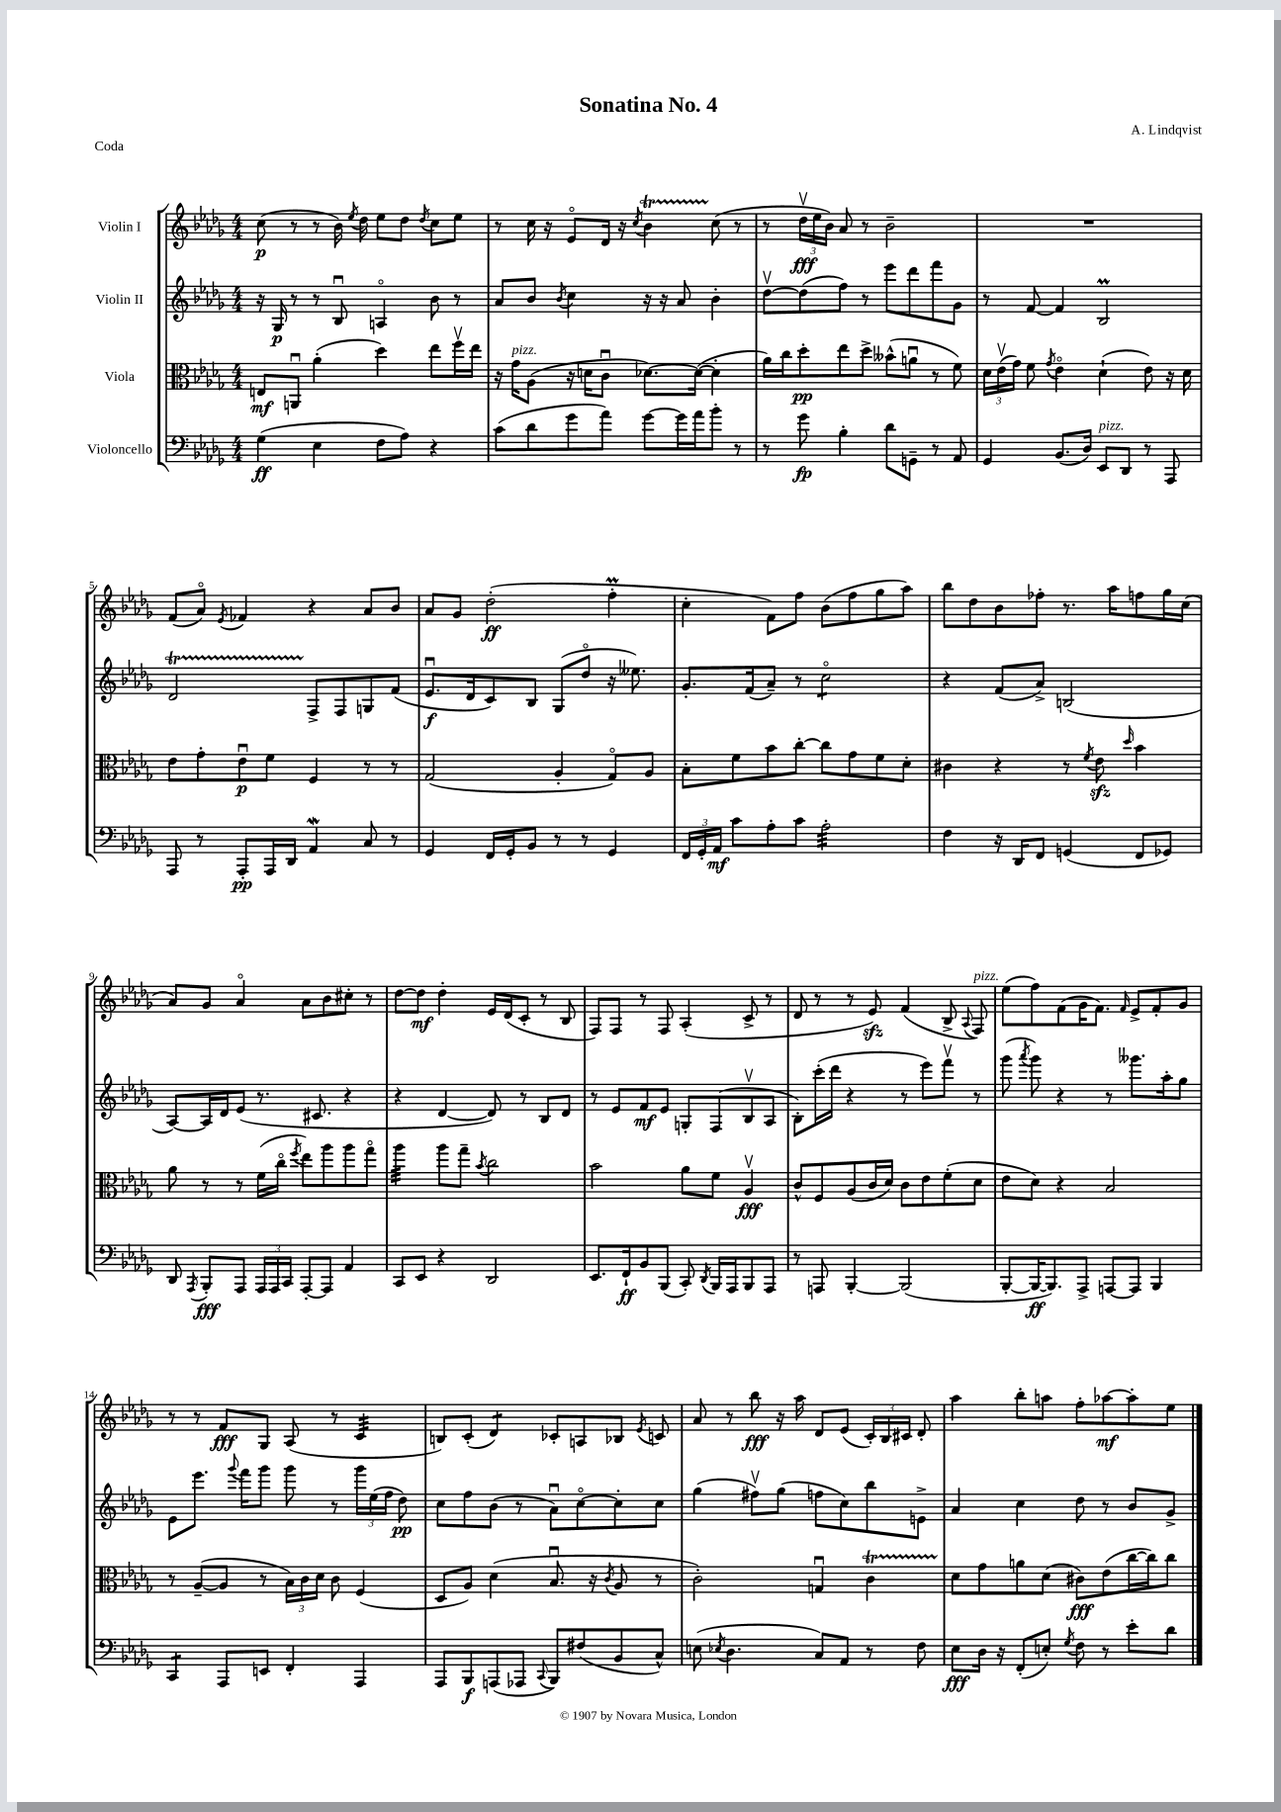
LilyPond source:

\header { title = "Sonatina No. 4" composer = "A. Lindqvist" piece = "Coda" }
<<
\new StaffGroup <<
\new Staff = "s0" \with { instrumentName = "Violin I" } {
    \clef treble \key des \major \numericTimeSignature \time 4/4
    \autoBeamOff c''8\p( r8 r8 bes'16) \acciaccatura { ees''8 } des''16 ees''8[ des''8] \acciaccatura { des''8 } c''8[ ees''8] |
    r8 c''16 r16 ees'8[\flageolet des'16] r16 \acciaccatura { c''8 } bes'4\startTrillSpan c''8\stopTrillSpan( r8 |
    r8 \tuplet 3/2 { des''16[\upbow\fff ees''16 bes'16]) } aes'8 r8 bes'2-- |
    R1 |
    f'8[( aes'8]\flageolet) \acciaccatura { ees'8 } fes'4 r4 aes'8[ bes'8] |
    aes'8[ ges'8] des''2-.\ff( f''4-.\prall |
    c''4-. f'8[) f''8] bes'8[( f''8 ges''8 aes''8]) |
    bes''8[ des''8 bes'8 fes''8]-. r8. aes''16[ f''8 ges''16 c''16]( |
    aes'8[) ges'8] aes'4\flageolet aes'8[ bes'8 cis''8]-. r8 |
    des''8[~ des''8]\mf des''4-. ees'16[ des'16( c'8]-. r8 bes8 |
    f8[) f8] r8 f8 aes4-.( c'8-> r8 |
    des'8 r8 r8 ees'8\sfz) f'4( bes8-> \appoggiatura { aes8 } f8^\markup { \italic "pizz." }) |
    ees''8[( f''8) f'8( ges'16 f'8.]) \grace { f'16 } ees'8[-> f'8-. ges'8] |
    r8 r8 f'8[\fff ges8] aes8( r8 c'4:32 |
    b8[) c'8]-.( des'4:8) ces'8[-. a8 bes8] \acciaccatura { ees'8 } c'8 |
    aes'8 r8 bes''8\fff r16 aes''16 des'8[ ees'8]( \tuplet 3/2 { c'16[-.) bes16 cis'16] } des'8-. |
    aes''4 bes''8[-. a''8] f''8[-. aes''8~\mf aes''8-. ees''8] \bar "|." |
}
\new Staff = "s1" \with { instrumentName = "Violin II" } {
    \clef treble \key des \major \numericTimeSignature \time 4/4
    \autoBeamOff r16 ges16\p r8 r8 bes8\downbow a4\flageolet bes'8 r8 |
    aes'8[ bes'8] \acciaccatura { bes'8 } c''4 r16 r16 aes'8 bes'4-. |
    des''8[~\upbow des''8( f''8]) r8 ees'''8[ des'''8 f'''8 ges'8] |
    r8 f'8~ f'4 bes2\prall |
    des'2\startTrillSpan f8[->\stopTrillSpan f8 g8 f'8]( |
    ees'8.[\downbow\f des'16 c'8) bes8] ges8[( des''8]\flageolet r16 eeses''8.) |
    ges'8.[-. f'16( aes'8]--) r8 c''2:8\flageolet |
    r4 f'8[( aes'8]->) b2( |
    aes8[~) aes16 des'16 ees'8]( r8. cis'8. r4 |
    r4 des'4~ des'8) r8 bes8[ des'8] |
    r8 ees'8[ f'8\mf ees'8] g8[-. f8( bes8\upbow aes8] |
    bes8[-.) c'''16-.( des'''16] r4 r8 ees'''8[) f'''8]\upbow r8 |
    ges'''8( \acciaccatura { aes'''8 } ges'''8) r4 r8 geses'''8.[ aes''16-. ges''8] |
    ees'8[ ees'''8.] \appoggiatura { ges'''8 } f'''16[ ges'''8] ges'''8 r8 \tuplet 3/2 { ges'''16[ ees''16( f''16] } des''8\pp) |
    c''8[ f''8 bes'8]( r8 aes'8[\downbow) c''8~\flageolet c''8-. c''8] |
    ges''4( fis''8[\upbow) ges''8]( f''8[ c''8) bes''8 e'8]-> |
    aes'4 c''4 des''8 r8 bes'8[ ges'8]-> \bar "|." |
}
\new Staff = "s2" \with { instrumentName = "Viola" } {
    \clef alto \key des \major \numericTimeSignature \time 4/4
    \autoBeamOff e8[\mf a,8]\downbow aes'4-.( des''4) ees''8[ f''16\upbow ees''16] |
    r16 ges'16[^\markup { \italic "pizz." } aes8]( r16 d'16[ c'8]\downbow des'8.[~) des'16]~( des'4-. |
    aes'16[) c''16 des''8-.\pp ees''8 des''8]-> beses'8[-^( a'8]\downbow r8 f'8) |
    \tuplet 3/2 { des'16[ ees'16\upbow( ges'16]) } f'8 \acciaccatura { ges'8 } ees'4\flageolet des'4-!( ees'8) r16 des'16 |
    ees'8[ ges'8-. ees'8\downbow\p f'8] f4 r8 r8 |
    ges2( aes4-. ges8[\flageolet) aes8] |
    bes8[-. f'8 bes'8 c''8]~-. c''8[ ges'8 f'8 des'8]-. |
    cis'4 r4 r8 \acciaccatura { f'8 } ees'8\sfz \grace { des''16 } bes'4 |
    aes'8 r8 r8 f'16[( c''16]\flageolet \acciaccatura { f''8 } ees''8[) aes''8 aes''8 ges''8]\flageolet |
    aes''4:32 aes''8[ ges''8]-- \acciaccatura { bes'8 } c''2 |
    bes'2 aes'8[ f'8] aes4\upbow\fff |
    c'8[-^ f8 aes8( c'16 des'16]) c'8[ ees'8 f'8-.( des'8] |
    ees'8[ des'8]) r4 bes2 |
    r8 aes8[~--( aes8] r8 \tuplet 3/2 { bes16[) c'16 des'16] } c'8 f4( |
    des8[ aes8]) des'4( bes8.\downbow r16 \acciaccatura { c'8 } aes8 r8 |
    c'2-.) g4\downbow c'4\startTrillSpan |
    des'8[\stopTrillSpan ges'8 a'8 des'8]( cis'8[\fff) ees'8( c''16~ c''16) c''8] \bar "|." |
}
\new Staff = "s3" \with { instrumentName = "Violoncello" } {
    \clef bass \key des \major \numericTimeSignature \time 4/4
    \autoBeamOff ges4\ff( ees4 f8[ aes8]) r4 |
    c'8[( des'8 ges'8 aes'8]) ges'8[~ ges'16 aes'16 bes'8]-. r8 |
    r8 ges'8\fp bes4-. des'8[ g,8]-- r8 aes,8 |
    ges,4 bes,8.[( des16]) ees,8[^\markup { \italic "pizz." } des,8] r8 aes,,8 |
    aes,,8 r8 aes,,8[-.\pp aes,,16 des,16] aes,4\mordent c8 r8 |
    ges,4 f,16[ ges,16-. bes,8] r8 r8 ges,4 |
    \tuplet 3/2 { f,16[ ges,16-. aes,16]\mf } c'8[ aes8-. c'8] aes2:32-. |
    f4 r16 des,16[ f,8] g,4( f,8[ ges,8]) |
    des,8 \acciaccatura { aes,,8 } bes,,8[-.\fff aes,,8] \tuplet 3/2 { aes,,16[ aes,,16 c,16] } aes,,8[~-. aes,,8] aes,4 |
    c,8[ ees,8] r4 des,2 |
    ees,8.[ f,16-!\ff bes,8 bes,,8]( c,8-.) \acciaccatura { des,8 } bes,,16[ aes,,16 bes,,8 aes,,8] |
    r8 a,,8 bes,,4~-. bes,,2( |
    bes,,8[~-. bes,,16~\ff bes,,8.) aes,,8]-> a,,8[~ a,,8] bes,,4 |
    c,4:8 aes,,8[ e,8] f,4-. aes,,4 |
    aes,,8[ bes,,8\f a,,8( aes,,8] \appoggiatura { c,8 } bes,,8[) fis8( bes,8 c8]-^) |
    e8( \acciaccatura { ees8 } des4. c8[) aes,8] r8 f8 |
    ees8[\fff des16] r16 f,8[-.( e8]-.) \acciaccatura { ges8 } f8 r8 ees'8[-. des'8] \bar "|." |
}
>>
>>
